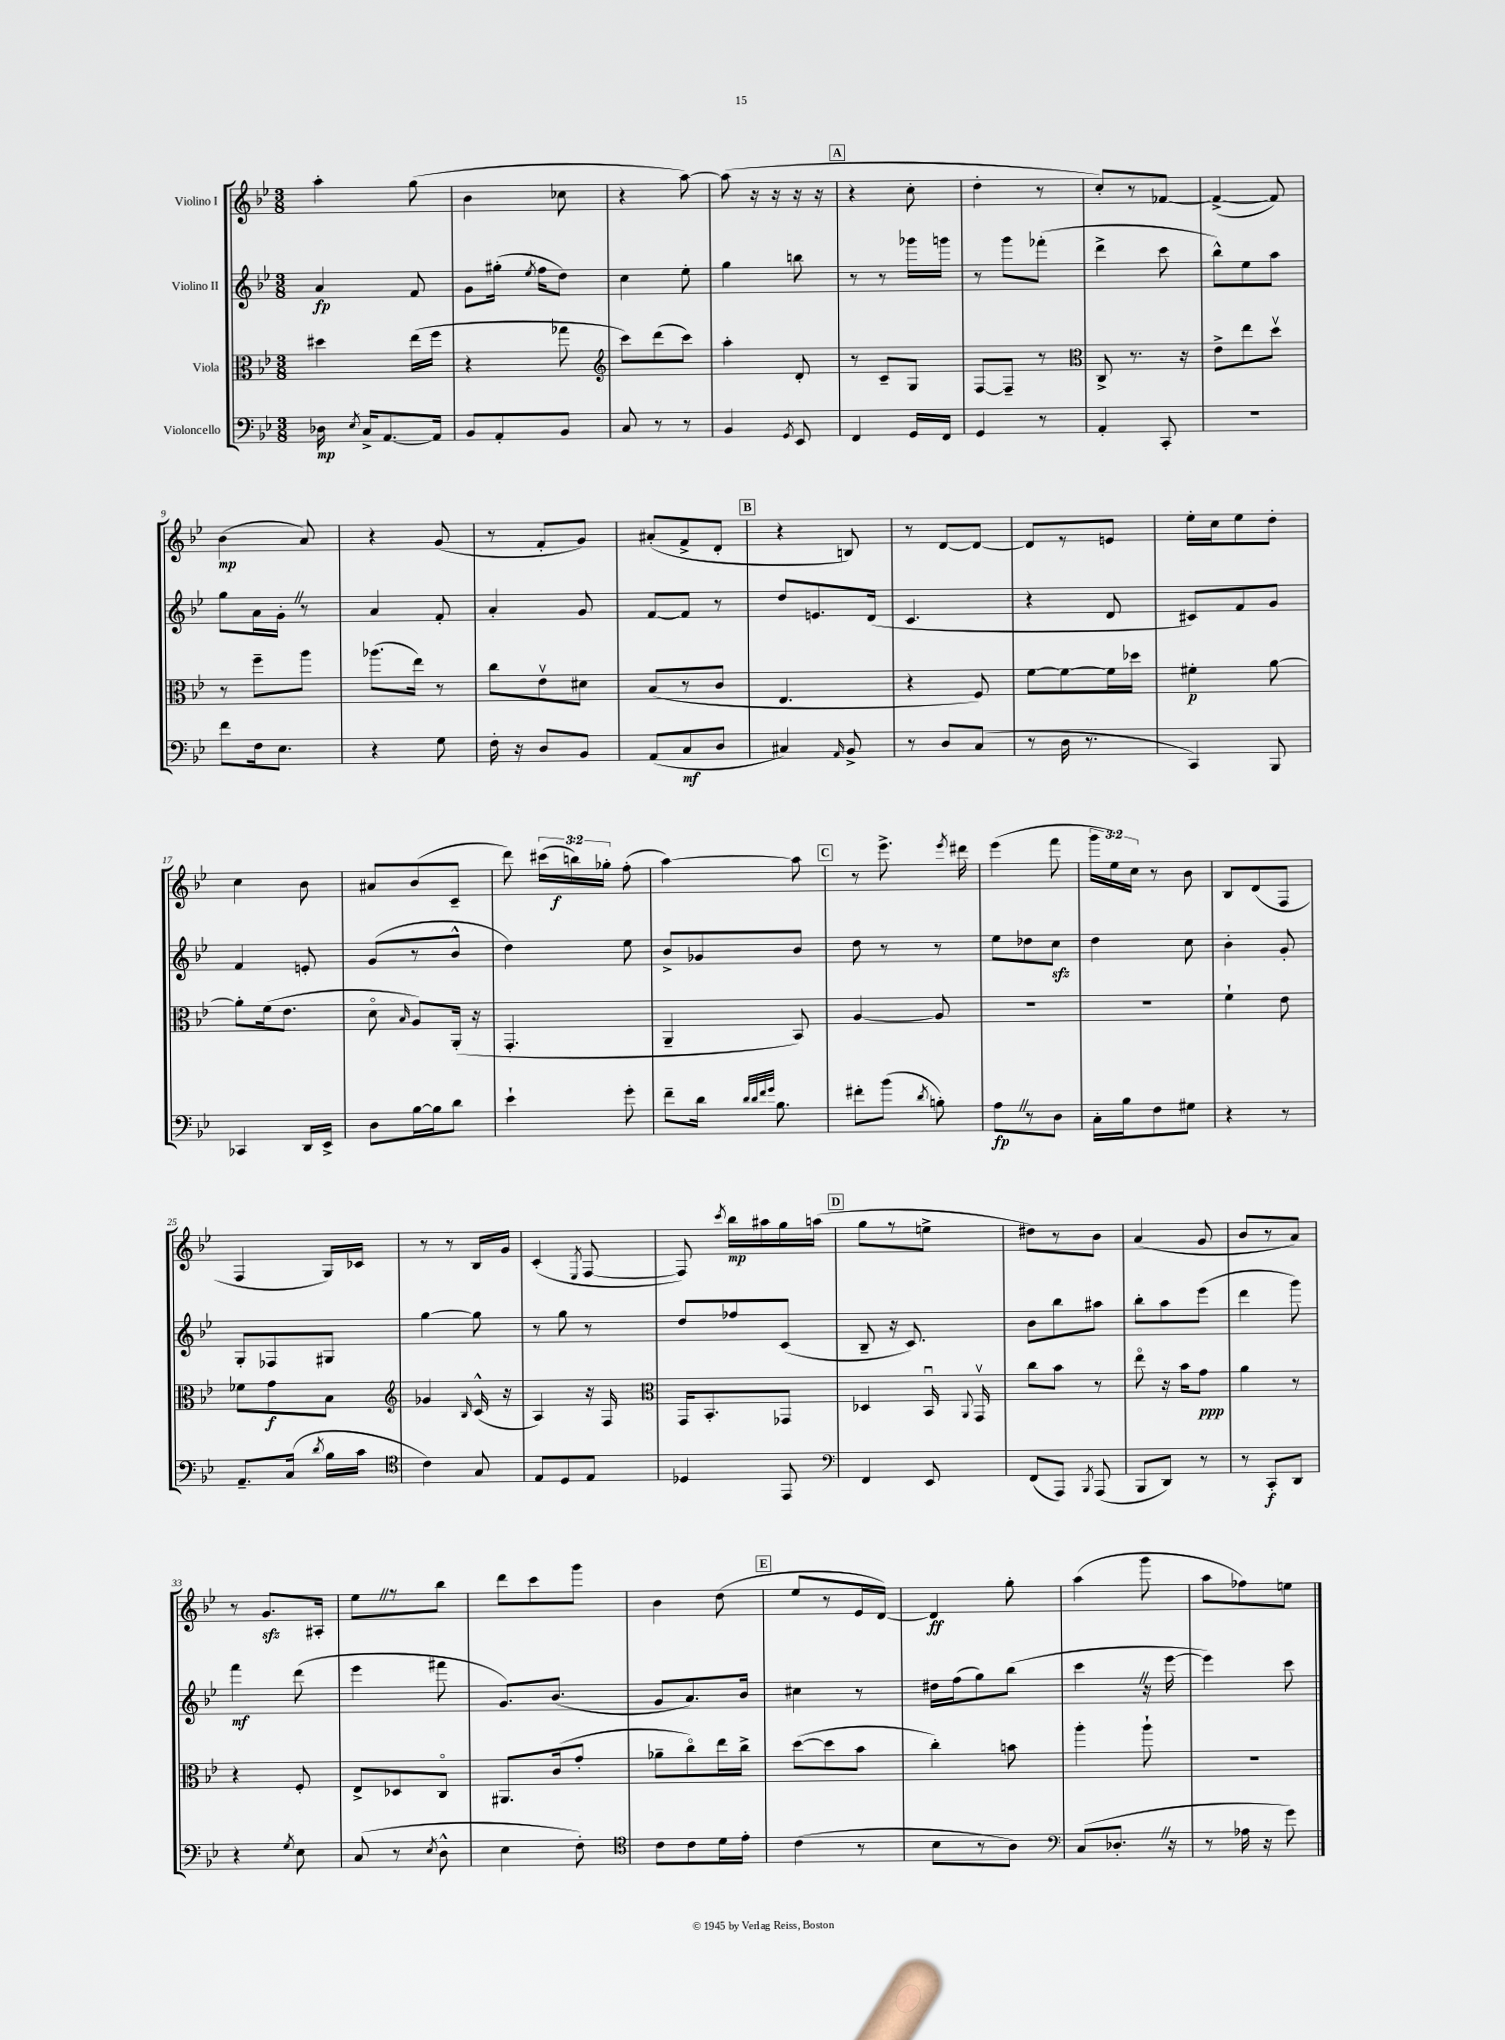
<<
\new StaffGroup <<
\new Staff = "s0" \with { instrumentName = "Violino I" } {
    \clef treble \key bes \major \numericTimeSignature \time 3/8 \override Staff.TupletNumber.text = #tuplet-number::calc-fraction-text
    \autoBeamOff a''4-. g''8( |
    bes'4 ces''8 |
    r4 a''8~) |
    a''8( r16 r16 r16 r16 |
    \mark \markup { \box "A" } r4 c''8-. |
    d''4-. r8 |
    c''8[-.) r8 fes'8]~ |
    fes'4~->( fes'8) |
    bes'4\mp( a'8) |
    r4 g'8( |
    r8 f'8[-. g'8]) |
    ais'8[-.( f'8-> d'8]-. |
    \mark \markup { \box "B" } r4 b8) |
    r8 d'8[~ d'8]~ |
    d'8[ r8 e'8] |
    ees''16[-. c''16 ees''8 d''8]-. |
    c''4 bes'8 |
    ais'8[ bes'8( c'8]-- |
    d'''8) \tuplet 3/2 { cis'''16[( b''16\f) ges''16]-. } f''8-.( |
    a''4~) a''8 |
    \mark \markup { \box "C" } r8 ees'''8.-> \acciaccatura { ees'''8 } dis'''16 |
    ees'''4( f'''8 |
    \tuplet 3/2 { g'''16[ ees''16) c''16] } r8 bes'8 |
    bes8[ d'8( f8] |
    f4 g16[) ces'16] |
    r8 r8 bes16[ g'16] |
    c'4-.( \acciaccatura { ees8 } f8~ |
    f8) \acciaccatura { c'''8 } bes''16[\mp ais''16 g''16 a''16]( |
    \mark \markup { \box "D" } g''8[ r8 e''8]-> |
    dis''8[) r8 bes'8] |
    a'4( g'8 |
    bes'8[ r8 a'8]) |
    r8 g'8.[\sfz ais16]-. |
    ees''8[ \once \override BreathingSign.text = \markup { \musicglyph "scripts.caesura.straight" } \breathe r8 bes''8] |
    d'''8[ c'''8 g'''8] |
    bes'4 d''8( |
    \mark \markup { \box "E" } ees''8[ r8 ees'16 d'16]~) |
    d'4\ff g''8-. |
    a''4( g'''8 |
    a''8[ fes''8) e''8] \bar "|." |
}
\new Staff = "s1" \with { instrumentName = "Violino II" } {
    \clef treble \key bes \major \numericTimeSignature \time 3/8
    \autoBeamOff a'4\fp f'8 |
    g'8[ gis''16]-.( \acciaccatura { ees''8 } f''16[ d''8]) |
    c''4 ees''8-. |
    g''4 b''8 |
    \mark \markup { \box "A" } r8 r8 ges'''16[ g'''16] |
    r8 g'''8[ fes'''8]-.( |
    d'''4-> c'''8 |
    bes''8[-^) ees''8 a''8] |
    g''8[ a'16 g'16]-. \once \override BreathingSign.text = \markup { \musicglyph "scripts.caesura.straight" } \breathe r8 |
    a'4 f'8-. |
    a'4-. g'8 |
    f'8[~ f'8] r8 |
    \mark \markup { \box "B" } d''8[ e'8. d'16]( |
    c'4. |
    r4 d'8 |
    cis'8[) f'8 g'8] |
    f'4 e'8-. |
    g'8[( r8 bes'8]-^ |
    d''4) ees''8 |
    bes'8[-> ges'8 bes'8] |
    \mark \markup { \box "C" } d''8 r8 r8 |
    ees''8[ des''8 c''8]\sfz |
    d''4 c''8 |
    bes'4-. g'8-. |
    g8[-. fes8 gis8] |
    g''4~ g''8 |
    r8 g''8 r8 |
    d''8[ fes''8 c'8]( |
    \mark \markup { \box "D" } bes8-- r16 c'8.) |
    bes'8[ bes''8 ais''8] |
    bes''8[-. a''8 ees'''8]( |
    d'''4 g'''8) |
    f'''4\mf d'''8( |
    ees'''4 fis'''8 |
    g'8.[) bes'8.]( |
    g'8[ a'8.) bes'16] |
    \mark \markup { \box "E" } cis''4 r8 |
    dis''16[ f''16( g''8) bes''8]( |
    c'''4 \once \override BreathingSign.text = \markup { \musicglyph "scripts.caesura.straight" } \breathe r16 ees'''16~ |
    ees'''4) c'''8 \bar "|." |
}
\new Staff = "s2" \with { instrumentName = "Viola" } {
    \clef alto \key bes \major \numericTimeSignature \time 3/8
    \autoBeamOff dis''4 ees''16[( f''16] |
    r4 ges''8 |
    \clef treble c'''8[) d'''8( c'''8]) |
    a''4-. d'8-. |
    \mark \markup { \box "A" } r8 c'8[-- g8] |
    f8[~ f8]-- r8 |
    \clef alto c8-> r8. r16 |
    ees'8[-> ees''8 d''8]\upbow |
    r8 f''8[-- a''8] |
    aes''8.[( ees''16]) r8 |
    c''8[ ees'8\upbow dis'8] |
    bes8[( r8 c'8] |
    \mark \markup { \box "B" } ees4. |
    r4 f8) |
    f'8[~ f'8~ f'16 des''16] |
    fis'4-.\p a'8~ |
    a'8[-. f'16( ees'8.] |
    d'8\flageolet \grace { bes16 } a8[) a,16]-.( r16 |
    g,4.-. |
    a,4-- bes,8) |
    \mark \markup { \box "C" } a4~ a8 |
    R4. |
    R4. |
    f'4-! ees'8 |
    fes'8[ g'8\f bes8] |
    \clef treble ges'4 \grace { bes16 } c'16-^( r16 |
    a4) r16 f16 |
    \clef alto g,16[ bes,8.-. ges,8] |
    \mark \markup { \box "D" } des4 bes,16\downbow \appoggiatura { a,8 } g,16\upbow |
    c''8[ bes'8] r8 |
    ees''8\flageolet r16 bes'16[ g'8]\ppp |
    a'4 r8 |
    r4 f8-. |
    ees8[-> des8 c8]\flageolet |
    ais,8.[ c'16( g'8]-. |
    aes'8[-- c''8\flageolet) ees''16 c''16]-> |
    \mark \markup { \box "E" } d''8[~( d''8 bes'8] |
    c''4-.) b'8 |
    a''4-. a''8-! |
    R4. \bar "|." |
}
\new Staff = "s3" \with { instrumentName = "Violoncello" } {
    \clef bass \key bes \major \numericTimeSignature \time 3/8
    \autoBeamOff des16\mp \acciaccatura { ees8 } c16[-> a,8.~ a,16] |
    bes,8[ a,8-. bes,8] |
    c8 r8 r8 |
    bes,4 \acciaccatura { g,8 } ees,8 |
    \mark \markup { \box "A" } f,4 g,16[ f,16] |
    g,4 r8 |
    a,4-. c,8-. |
    R4. |
    f'8[ f16 ees8.] |
    r4 g8 |
    f16-. r16 d8[ bes,8] |
    a,8[( c8\mf d8] |
    \mark \markup { \box "B" } cis4) \grace { a,16 } bes,8-> |
    r8 d8[ c8]( |
    r8 d16 r8. |
    c,4) bes,,8 |
    ces,4 d,16[ ees,16]-> |
    d8[ bes16~ bes16 d'8] |
    ees'4-! g'8-. |
    f'8[-- d'16] \grace { d'32[ d'32 f'32 g'32] } bes8. |
    \mark \markup { \box "C" } fis'8[-. bes'8]( \acciaccatura { d'8 } b8-.) |
    a8[\fp \once \override BreathingSign.text = \markup { \musicglyph "scripts.caesura.straight" } \breathe r8 d8] |
    c16[-. bes16 f8 gis8] |
    r4 r8 |
    a,8.[-- c16]( \acciaccatura { d'8 } bes16[ c'16] |
    \clef tenor c'4) g8 |
    ees8[ d8 ees8] |
    des4 ees,8 |
    \mark \markup { \box "D" } \clef bass f,4 ees,8 |
    f,8[( a,,8]) \acciaccatura { bes,,8 } a,,8( |
    bes,,8[ d,8]) r8 |
    r8 c,8[-.\f d,8] |
    r4 \acciaccatura { g8 } ees8 |
    c8( r8 \acciaccatura { ees8 } d8-^ |
    ees4 f8-.) |
    \clef tenor c'8[ c'8 d'16 ees'16]-. |
    \mark \markup { \box "E" } c'4( r8 |
    bes8[ r8 a8]) |
    \clef bass c8[( des8.]-. \once \override BreathingSign.text = \markup { \musicglyph "scripts.caesura.straight" } \breathe r16 |
    r8 aes16 r16 g'8) \bar "|." |
}
>>
>>
